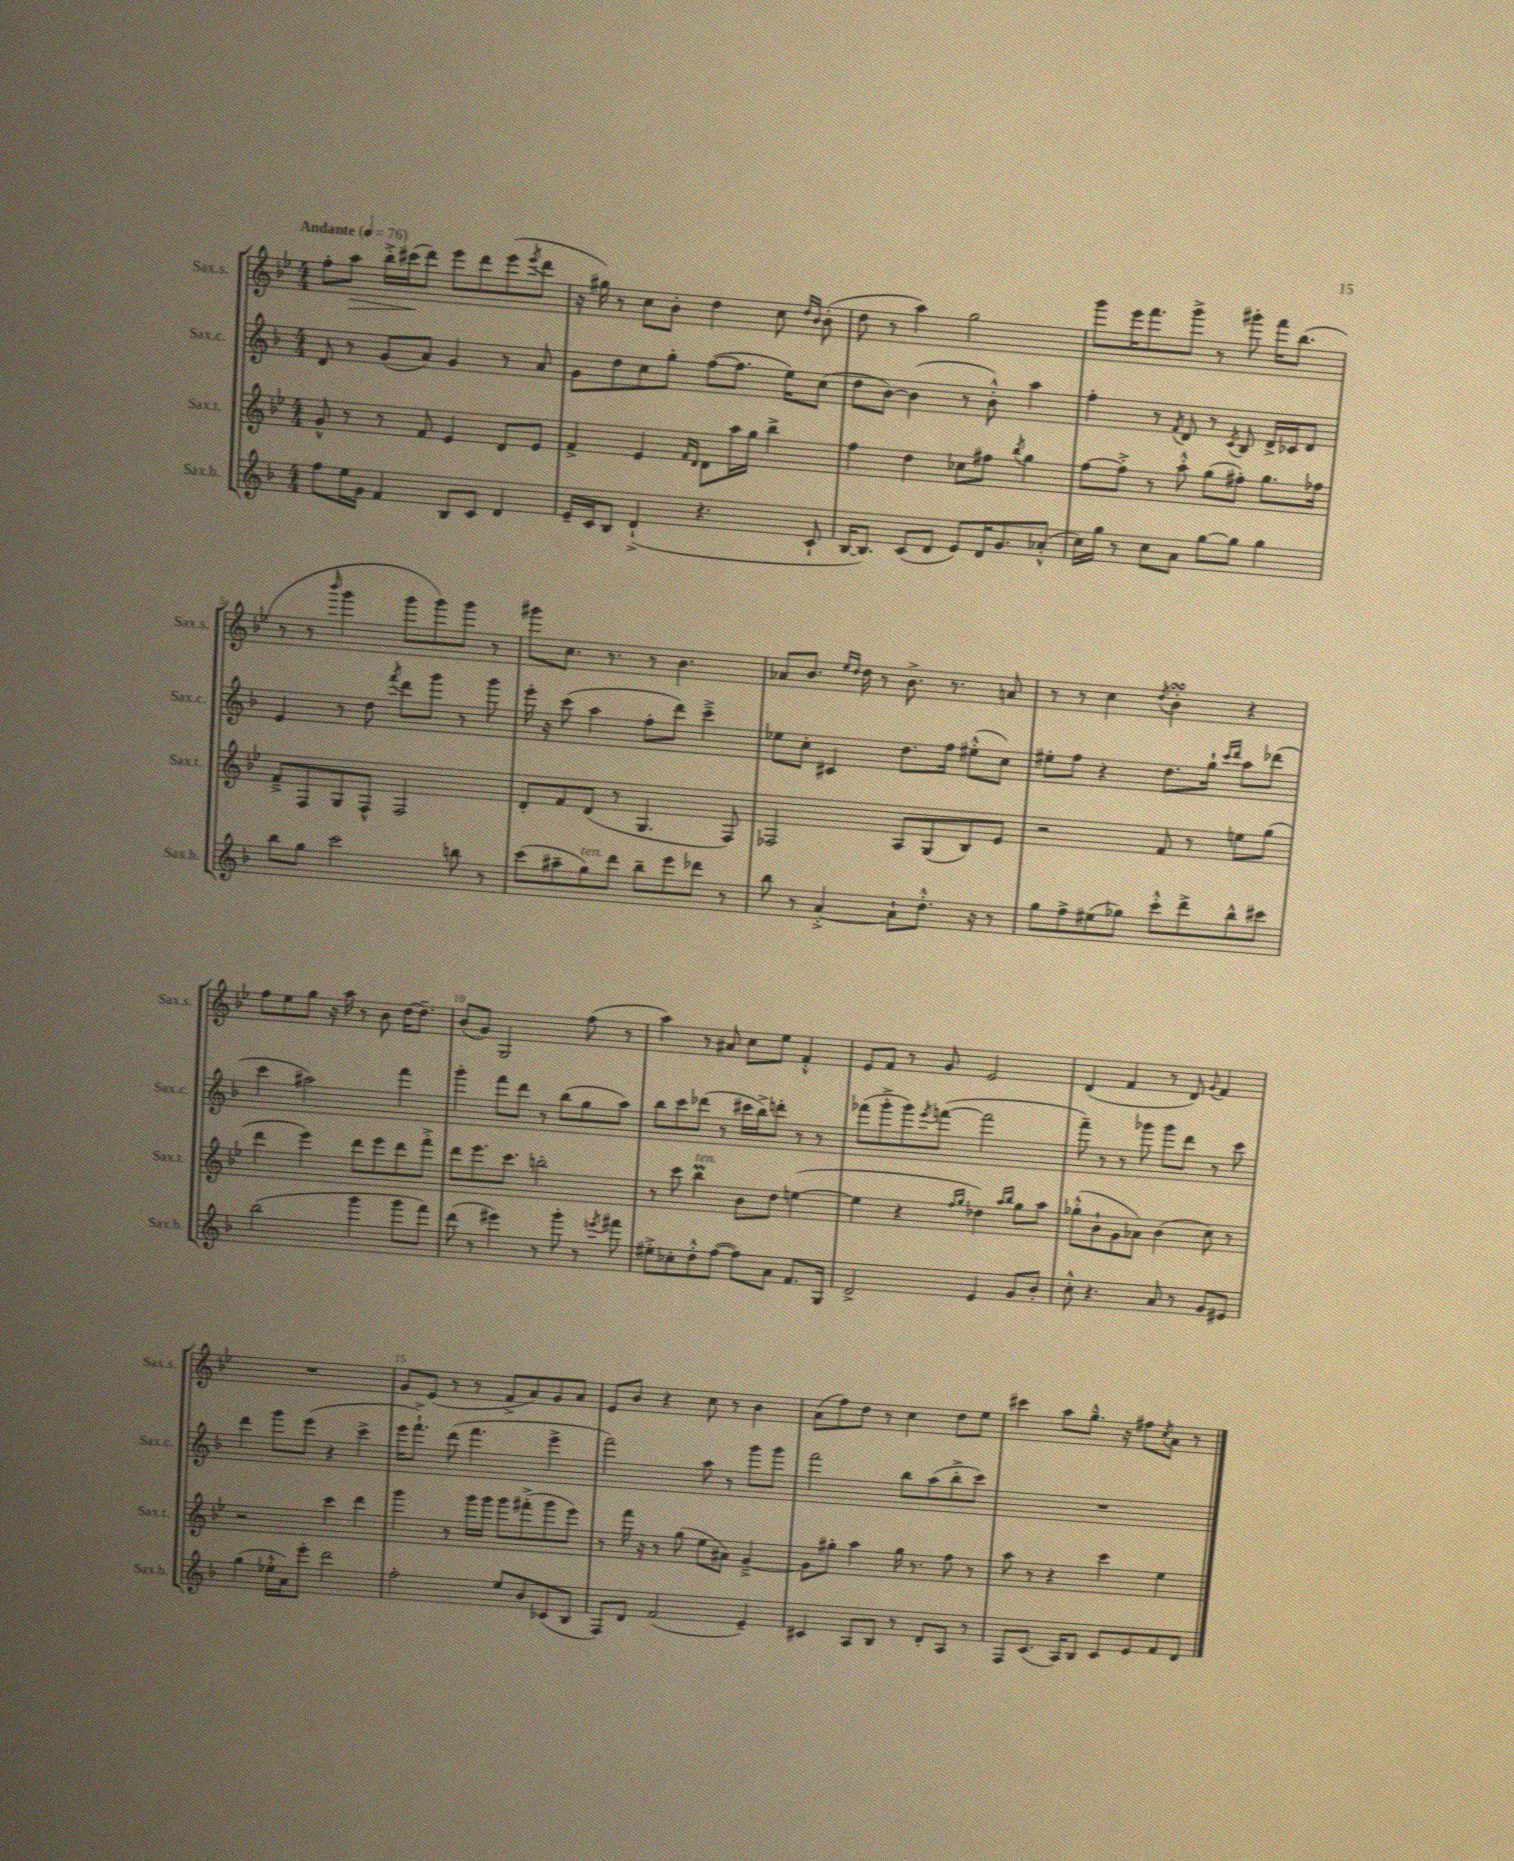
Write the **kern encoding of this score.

**kern	**kern	**kern	**kern	**dynam
*part4	*part3	*part2	*part1	*part1
*staff4	*staff3	*staff2	*staff1	*staff1
*I"Sax.b.	*I"Sax.t.	*I"Sax.c.	*I"Sax.s.	*
*I'Sax.b.	*I'Sax.t.	*I'Sax.c.	*I'Sax.s.	*
*clefG2	*clefG2	*clefG2	*clefG2	*
*k[b-]	*k[b-e-]	*k[b-]	*k[b-e-]	*
*M4/4	*M4/4	*M4/4	*M4/4	*
*MM76	*MM76	*MM76	*MM76	*
=1	=1	=1	=1	=1
!	!	!	!LO:TX:a:B:t=Andante	!
8ff\L	8g^^/	8d/	8ff'\L	.
!	!	!	!	!LO:HP:b
16ee\L	8r	8r	8aa\J	>
16g\JJ	.	.	.	.
4f/	8r	(8g/L	16bb-'^\LL	.
.	.	.	(16ccc#X\J	.
.	8f/	8a/J)	8ddd\J)	]
8B-/L	4e-/	4g/	8eee-\L	.
8c/J	.	.	8ddd\	.
4d/	8d/L	8r	(8eee-\	.
.	.	.	8qeee-/	.
.	8e-/J	8a/	8ddd\J	.
=2	=2	=2	=2	=2
16e~/LL	4f^/	8g\L	16r	.
16c/J	.	.	16gg#X\)	.
8B-/J	.	8dd\	8r	.
(4d`^/	4e-/	8cc\	8cc\L	.
.	.	8gg'\J	8b-'\J	.
.	16qqf/LL	.	.	.
.	16qqd/JJ	.	.	.
4.r	8d\L	([8ff\L	4dd\	.
.	16aa\L	8.ff\J]	.	.
.	16gg\JJ	.	.	.
.	4bb-^\	.	8cc\	.
.	.	16ee\KL)	.	.
.	.	.	16qqdd/LL	.
.	.	.	16qqb-/JJ	.
8c`/	.	(8cc\J	(8b-'\	.
=3	=3	=3	=3	=3
[16B-/KL	4ff\	8dd\L	8dd\	.
8.B-/J])	.	.	.	.
.	.	[8b-\J)	8r	.
(8c/L	4dd\	(4b-\]	4aa\)	.
8d/J	.	.	.	.
8e/L)	8cc-X\L	8r	2gg\	.
16d/K	8ff#X\J	8b-'^^\)	.	.
8.g/	.	.	.	.
.	8qbb-/	.	.	.
.	4gg\	4aa\	.	.
(8a-X'^^/J	.	.	.	.
=4	=4	=4	=4	=4
16cc\LL)	[8ff\L	4ff'\	8ggg\L	.
16gg\JJ	.	.	.	.
8r	8ff'^\J]	.	16eee-\K	.
.	.	.	8.fff\	.
8cc\L	8r	8r	.	.
.	.	8qf/	.	.
8a\J	8aa'^^\	8d/	8ggg^\J	.
[8gg\L	(8gg\L	8r	8r	.
.	.	8qc/	.	.
8gg\J]	8ff#X'\J)	8B-/	8ggg#X'\	.
4gg\	8.gg\L	16d^/LL	16fff\KL	.
.	.	16c-X/J	(8.bb-\J	.
.	.	8d/J	.	.
.	16ff-X\Jk	.	.	.
!!LO:LB:g=z
=5	=5	=5	=5	=5
8bb-\L	8f~^/L	4e/	8r	.
8gg\J	8F/	.	8r	.
.	.	.	16qqbbb-/	.
2ccc\	8G/	8r	4ggg\	.
.	8F^^/J	8dd\	.	.
.	.	8qfff/	.	.
.	2F/	8ddd\L	8ggg\L	.
.	.	8ggg\J	8ggg\)	.
8bbn\	.	8r	8ggg\J	.
8r	.	8ggg\	8r	.
=6	=6	=6	=6	=6
(8ccc\L	8d'/L	16eee'\	8ggg#X\L	.
.	.	16r	.	.
8aa#X~\	8f/	(8ccc\	8.cc\J	.
!LO:TX:a:i:t=ten.	!	!	!	!
8gg\)	(8d/J	4aa\	.	.
.	.	.	8.r	.
8ddd\J	8r	.	.	.
8bb-~\L	4.G/	8ff'\L	8r	.
8eee\	.	8ddd\J)	4.b-\	.
8ddd-X\J	.	4ccc~^\	.	.
8r	8F/)	.	.	.
=7	=7	=7	=7	=7
8bb-\	2F-X/	8ee-X\L	8a-X/L	.
8r	.	8cc'\J	8.b-/J	.
[4a'^/	.	4c#X/	.	.
.	.	.	16qqee-/LL	.
.	.	.	16qqdd/JJ	.
.	.	.	16dd\	.
.	.	.	8r	.
8a`\L]	8A/L	8.dd\L	8.b-^\	.
8.dd'^^\J	(8G/	.	.	.
.	.	16ff\Jk	8.r	.
.	8B-/)	(8ee#X'^^\L	.	.
16r	.	.	.	.
8r	8e-/J	8cc\J)	8an/	.
=8	=8	=8	=8	=8
8gg\L	2r	8ee#X'\L	8r	.
8ff^\	.	8ff\J	8r	.
(8ee#X\	.	4r	4cc\	.
8gg-X\J)	.	.	.	.
.	.	.	8qdd/	.
8ccc'^^\L	8f/	8.dd\L	4b-sSSs'\	.
8ddd^\	8r	.	.	.
.	.	16gg`\Jk	.	.
.	.	16qqccc/LL	.	.
.	.	16qqddd/JJ	.	.
8bb-^^\	8een\L	8aa\L	4r	.
8ccc#X\J	(8gg\J	(8ddd-X\J	.	.
!!LO:LB:g=z
=9	=9	=9	=9	=9
(2bb-\	4ddd\	4ccc\	8ff\L	.
.	.	.	8ee-\	.
.	4eee-\)	2aa#X\)	8gg\J	.
.	.	.	16r	.
.	.	.	16aa\	.
4ggg\	8ddd\L	.	8r	.
.	8eee-\	.	8b-\	.
8ggg\L	8ddd\	4fff\	[16dd\KL	.
.	.	.	8.dd~\J]	.
8fff\J)	8fff'^\J	.	.	.
=10	=10	=10	=10	=10
(8ddd\	8ddd\L	4ggg'\	(8b-/L	.
8r	8.eee-\	.	8g/J)	.
4eee#X\)	.	8fff\L	2G/	.
.	8.ccc\J	.	.	.
.	.	8ddd\J	.	.
8r	2bbn'\	8r	.	.
8ggg'\	.	(8bb-\L	.	.
8r	.	8gg\	(8ff\	.
8qeeen/	.	.	.	.
8fff#X\	.	8aa\J)	8r	.
=11	=11	=11	=11	=11
8ee#X'^\L	8r	8bb-\L	4aa\)	.
8cc-X'\	8ccc\	8ccc\	.	.
!	!LO:TX:a:i:t=ten.	!	!	!
8dd'^^\	4bb-M\	(8ddd-X\J	8r	.
([8ff\J	.	8r	8a#X/	.
8ff\L])	8b-\L	16ccc#X\LL	8cc\L	.
.	.	16bb-^\J)	.	.
8a\J	8dd\J	8dddn'\J	8ee-\J	.
8.f/L	([4een\	8r	4f'^^/	.
.	.	8r	.	.
16G/Jk	.	.	.	.
=12	=12	=12	=12	=12
2d^/	4ee\]	(8fff-X\L	8e-/L	.
.	.	8ggg'^\	8f/J	.
.	4r	8ggg\)	8r	.
.	.	8qeee/	.	.
.	.	([8fffn\J	8g/	.
.	16qqff/LL	.	.	.
.	16qqgg/JJ	.	.	.
4e/	4dd-X\)	2fff\]	2e-/	.
.	16qqaa/LL	.	.	.
.	16qqbb-/JJ	.	.	.
8g/L	8gg\L	.	.	.
8b-'/J	8aa\J	.	.	.
=13	=13	=13	=13	=13
8cc'^^\	(8gg-X'^^\L	8fff~\)	(4d/	.
4.r	8b-`\	8r	.	.
.	8g\	8r	4f/	.
.	8a-X\J)	8ggg-X\	.	.
8a/	(4b-\	8ggg-\L	8r	.
8r	.	8ddd\J	8d/)	.
.	.	.	8qqg/	.
8g/L	8cc\)	8r	4f/	.
8e#X/J	8r	8ccc\	.	.
!!LO:LB:g=z
=14	=14	=14	=14	=14
(4gg\	2r	4ddd\	1r	.
16ee-X'^^\LL	.	8ggg\L	.	.
16a\J)	.	.	.	.
8eee'\J	.	(8eee\J	.	.
2ddd\	4ccc\	4r	.	.
.	4ddd\	4ccc^\	.	.
=15	=15	=15	=15	=15
2ff'\	4ggg\	16eee\KL	8g/L	.
.	.	8.fff`^\J)	.	.
.	.	.	(8e-/J	.
.	8r	(8ddd\	8r	.
.	16ggg\LL	4.fff\	8r	.
.	16ggg\JJ	.	.	.
8ee/L	8ggg\L	.	8f^/L	.
8b-/	(8fff#X'^\	.	8a/)	.
(8c-X/	8ggg\	4eee^\	8g/	.
8B-/J	8eee-\J)	.	8a/J	.
=16	=16	=16	=16	=16
8F/L)	8r	2fff\)	8e-/L	.
8d/J	16fff\	.	8b-/J	.
.	16r	.	.	.
(2f/	8r	.	4r	.
.	(8gg\	.	.	.
.	8ee-\L	8aa\	8cc\	.
.	8a#X\J)	8r	8r	.
4e~/)	[4g~^/	8ggg\L	4b-\	.
.	.	8ggg\J	.	.
=17	=17	=17	=17	=17
4c#X/	8g\L]	2fff\	(8a\L	.
.	8gg#X'\J	.	8ff\)	.
8A/L	4aa\	.	8dd\J	.
8B-/J	.	.	8r	.
8r	16gg#\	8bb-\L	4cc\	.
.	8.r	.	.	.
8d'/L	.	(8aa\	.	.
8A/J	8ff\	8bb-'^\	8dd\L	.
8r	8r	8ccc\J)	8ee-\J	.
=18	=18	=18	=18	=18
8F/L	8aa\	1r	4ccc#X\	.
(8.c/J	8r	.	.	.
.	4r	.	8aa\L	.
16A/KL)	.	.	.	.
8B-/J	.	.	8.gg~^^\J	.
8c/L	4ccc\	.	.	.
.	.	.	16r	.
8e/	.	.	8ff#X\L	.
.	.	.	8qcc/	.
8f/	4ee-\	.	8a\J	.
8d/J	.	.	8r	.
==	==	==	==	==
*-	*-	*-	*-	*-
